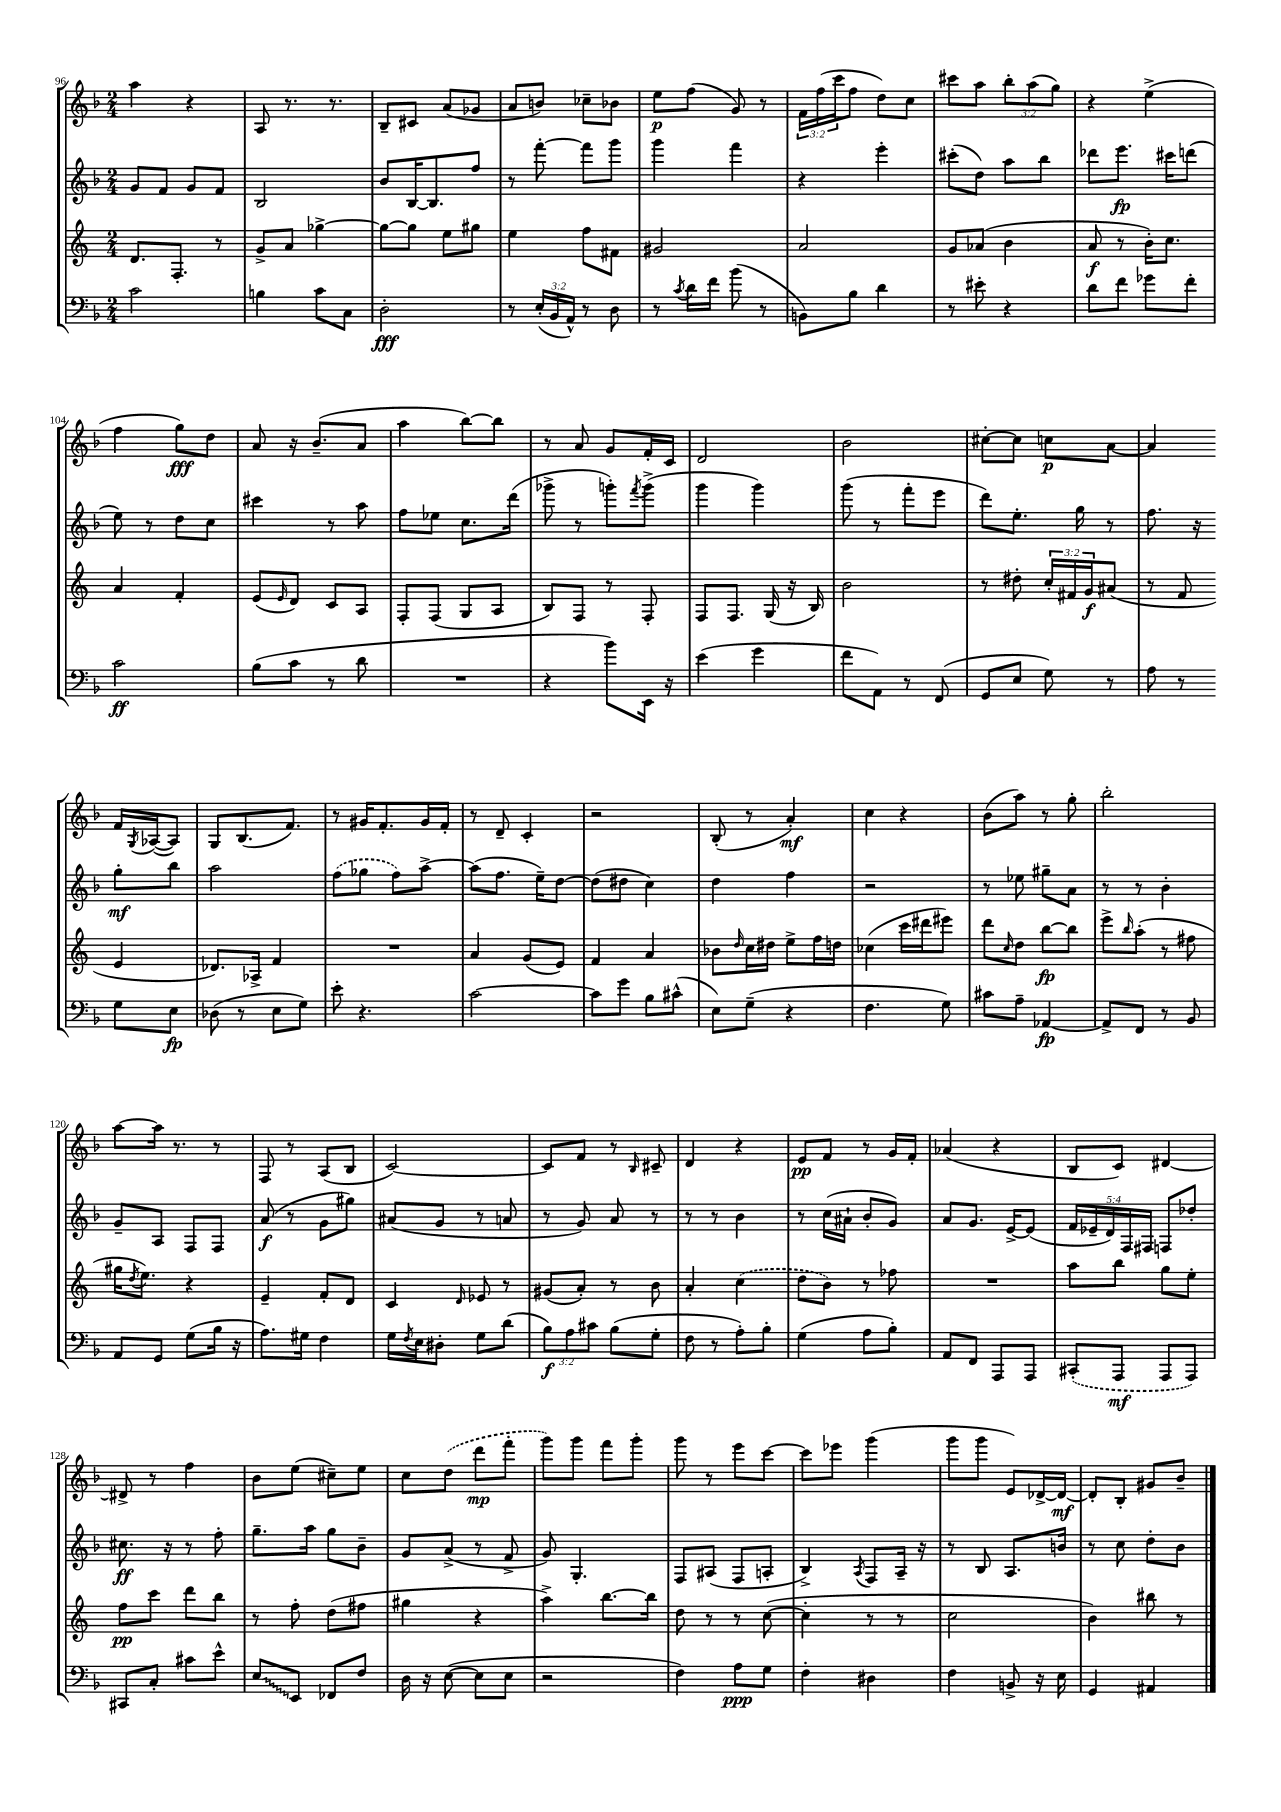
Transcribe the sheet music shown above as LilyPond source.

<<
\new StaffGroup <<
\new Staff = "s0" {
    \clef treble \key f \major \numericTimeSignature \time 2/4 \override Staff.TupletNumber.text = #tuplet-number::calc-fraction-text
    a''4 r4 |
    a8 r8. r8. |
    bes8-- cis'8 a'8( ges'8 |
    a'8 b'8) ces''8-- bes'8 |
    e''8\p f''8( g'8) r8 |
    \tuplet 3/2 { f'16 f''16( c'''16 } f''8 d''8) c''8 |
    cis'''8 a''8 \tuplet 3/2 { bes''8-. a''8( g''8) } |
    r4 e''4->( |
    f''4 g''8\fff) d''8 |
    a'8 r16 bes'8.--( a'8 |
    a''4 bes''8~) bes''8 |
    r8 a'8 g'8 f'16-. c'16 |
    d'2 |
    bes'2 |
    cis''8~-. cis''8 c''8\p a'8~ |
    a'4 f'16 \acciaccatura { g8 } aes16~( aes8) |
    g8 bes8.( f'8.) |
    r8 gis'16 f'8.-. gis'16 f'16-. |
    r8 d'8-- c'4-. |
    r2 |
    bes8-.( r8 a'4-.\mf) |
    c''4 r4 |
    bes'8( a''8) r8 g''8-. |
    bes''2-. |
    a''8~ a''16 r8. r8 |
    f8 r8 a8( bes8 |
    c'2~) |
    c'8 f'8 r8 \grace { bes16 } cis'8-- |
    d'4 r4 |
    e'8\pp f'8 r8 g'16 f'16-. |
    aes'4( r4 |
    bes8 c'8) dis'4~ |
    dis'8-> r8 f''4 |
    bes'8 e''8( cis''8--) e''8 |
    c''8 \once \slurDashed d''8( d'''8\mp f'''8-. |
    g'''8) g'''8 f'''8 g'''8-. |
    g'''8 r8 e'''8 c'''8~ |
    c'''8 ees'''8 g'''4( |
    g'''8 g'''8 e'8) des'16~-> des'16~\mf |
    des'8-. bes8-. gis'8 bes'8-- \bar "|." |
}
\new Staff = "s1" {
    \clef treble \key f \major \numericTimeSignature \time 2/4 \override Staff.TupletNumber.text = #tuplet-number::calc-fraction-text
    g'8 f'8 g'8 f'8 |
    bes2 |
    bes'8 bes16~ bes8. f''8 |
    r8 f'''8~-. f'''8 g'''8 |
    g'''4 f'''4 |
    r4 e'''4-. |
    cis'''8-.( d''8) a''8 bes''8 |
    des'''8 e'''8.\fp cis'''16 d'''8( |
    e''8) r8 d''8 c''8 |
    cis'''4 r8 a''8 |
    f''8 ees''8 c''8. d'''16( |
    ges'''8-> r8 g'''8-.) \acciaccatura { f'''8 } g'''8->( |
    g'''4 g'''4) |
    g'''8( r8 f'''8-. e'''8 |
    d'''8) e''8.-. g''16 r8 |
    f''8. r16 g''8-.\mf bes''8 |
    a''2 |
    \once \slurDashed f''8( ges''8 f''8) a''8~-> |
    a''8( f''8. e''16--) d''8~ |
    d''8( dis''8 c''4) |
    d''4 f''4 |
    r2 |
    r8 ees''8 gis''8-- a'8 |
    r8 r8 bes'4-. |
    g'8-- a8 f8 f8 |
    a'8\f( r8 g'8 gis''8) |
    ais'8( g'8 r8 a'8 |
    r8 g'8) a'8 r8 |
    r8 r8 bes'4 |
    r8 c''16( ais'16-! bes'8-. g'8) |
    a'8 g'8. e'16~-> e'8( |
    \tuplet 5/4 { f'16 ees'16-- d'16) f16 fis16 } f8 des''8-. |
    cis''8.\ff r16 r8 f''8-. |
    g''8.-- a''16 g''8 bes'8-- |
    g'8 a'8->( r8 f'8-> |
    g'8) g4.-. |
    f8 ais8( f8 a8-. |
    bes4->) \acciaccatura { a8 } f8 a16-- r16 |
    r8 bes8 a8. b'16 |
    r8 c''8 d''8-. bes'8 \bar "|." |
}
\new Staff = "s2" {
    \clef treble \key c \major \numericTimeSignature \time 2/4 \override Staff.TupletNumber.text = #tuplet-number::calc-fraction-text
    d'8. f8.-. r8 |
    g'8-> a'8 ges''4~-> |
    ges''8~ ges''8 e''8 gis''8 |
    e''4 f''8 fis'8 |
    gis'2 |
    a'2 |
    g'8 aes'8( b'4 |
    a'8\f r8 b'16-.) c''8. |
    a'4 f'4-. |
    e'8( \grace { e'16 } d'8) c'8 a8 |
    f8-. f8( g8 a8 |
    b8) f8 r8 f8-. |
    f8 f8. g16( r16 b16) |
    b'2 |
    r8 dis''8-. \tuplet 3/2 { c''16-. fis'16 g'16\f } ais'8( |
    r8 f'8 e'4 |
    des'8.) aes16-> f'4 |
    R2 |
    a'4 g'8( e'8) |
    f'4 a'4 |
    bes'8 \grace { d''16 } c''16 dis''16 e''8-> f''16 d''16 |
    ces''4( c'''16 dis'''16 eis'''8) |
    d'''8 \grace { c''16 } d''8 b''8~\fp b''8 |
    e'''8-> \grace { b''16 } a''8-.( r8 fis''8 |
    gis''16 \acciaccatura { d''8 } e''8.) r4 |
    e'4-- f'8-. d'8 |
    c'4 \grace { d'16 } ees'8 r8 |
    gis'8( a'8-.) r8 b'8 |
    a'4-. \once \slurDashed c''4( |
    d''8 b'8) r8 fes''8 |
    R2 |
    a''8 b''8 g''8 e''8-. |
    f''8\pp c'''8 d'''8 b''8 |
    r8 f''8-. d''8( fis''8 |
    gis''4 r4 |
    a''4->) b''8.~ b''16 |
    d''8 r8 r8 c''8~( |
    c''4-. r8 r8 |
    c''2 |
    b'4) bis''8 r8 \bar "|." |
}
\new Staff = "s3" {
    \clef bass \key f \major \numericTimeSignature \time 2/4 \override Staff.TupletNumber.text = #tuplet-number::calc-fraction-text
    c'2 |
    b4 c'8 c8 |
    d2-.\fff |
    r8 \tuplet 3/2 { e16-.( bes,16 a,16-^) } r8 d8 |
    r8 \acciaccatura { c'8 } d'16 f'16 bes'8( r8 |
    b,8) bes8 d'4 |
    r8 eis'8-. r4 |
    d'8 f'8 ges'8 f'8-. |
    c'2\ff |
    bes8( c'8 r8 d'8 |
    R2 |
    r4 bes'8) e,16 r16 |
    e'4( g'4 |
    f'8 a,8) r8 f,8( |
    g,8 e8 g8) r8 |
    a8 r8 g8 e8\fp |
    des8( r8 e8 g8) |
    e'8-. r4. |
    c'2~ |
    c'8 g'8 bes8 cis'8-^( |
    e8) g8--( r4 |
    f4. g8) |
    cis'8 a8-- aes,4~\fp |
    aes,8-> f,8 r8 bes,8 |
    a,8 g,8 g8( bes16 r16 |
    a8.) gis16 f4 |
    g16 \acciaccatura { f8 } e16 dis8-. g8 d'8( |
    \tuplet 3/2 { bes8\f) a8 cis'8 } bes8( g8-. |
    f8 r8 a8-.) bes8-. |
    g4( a8 bes8-.) |
    a,8 f,8 a,,8 a,,8 |
    \once \slurDashed cis,8-.( a,,8\mf a,,8 a,,8) |
    cis,8 c8-. cis'8 e'8-^ |
    \once \override Glissando.style = #'zigzag e8\glissando e,8 fes,8 f8 |
    d16 r16 e8~( e8 e8 |
    r2 |
    f4) a8\ppp g8 |
    f4-. dis4 |
    f4 b,8-> r16 e16 |
    g,4 ais,4 \bar "|." |
}
>>
>>
\layout { \context { \Score currentBarNumber = #96 } }
